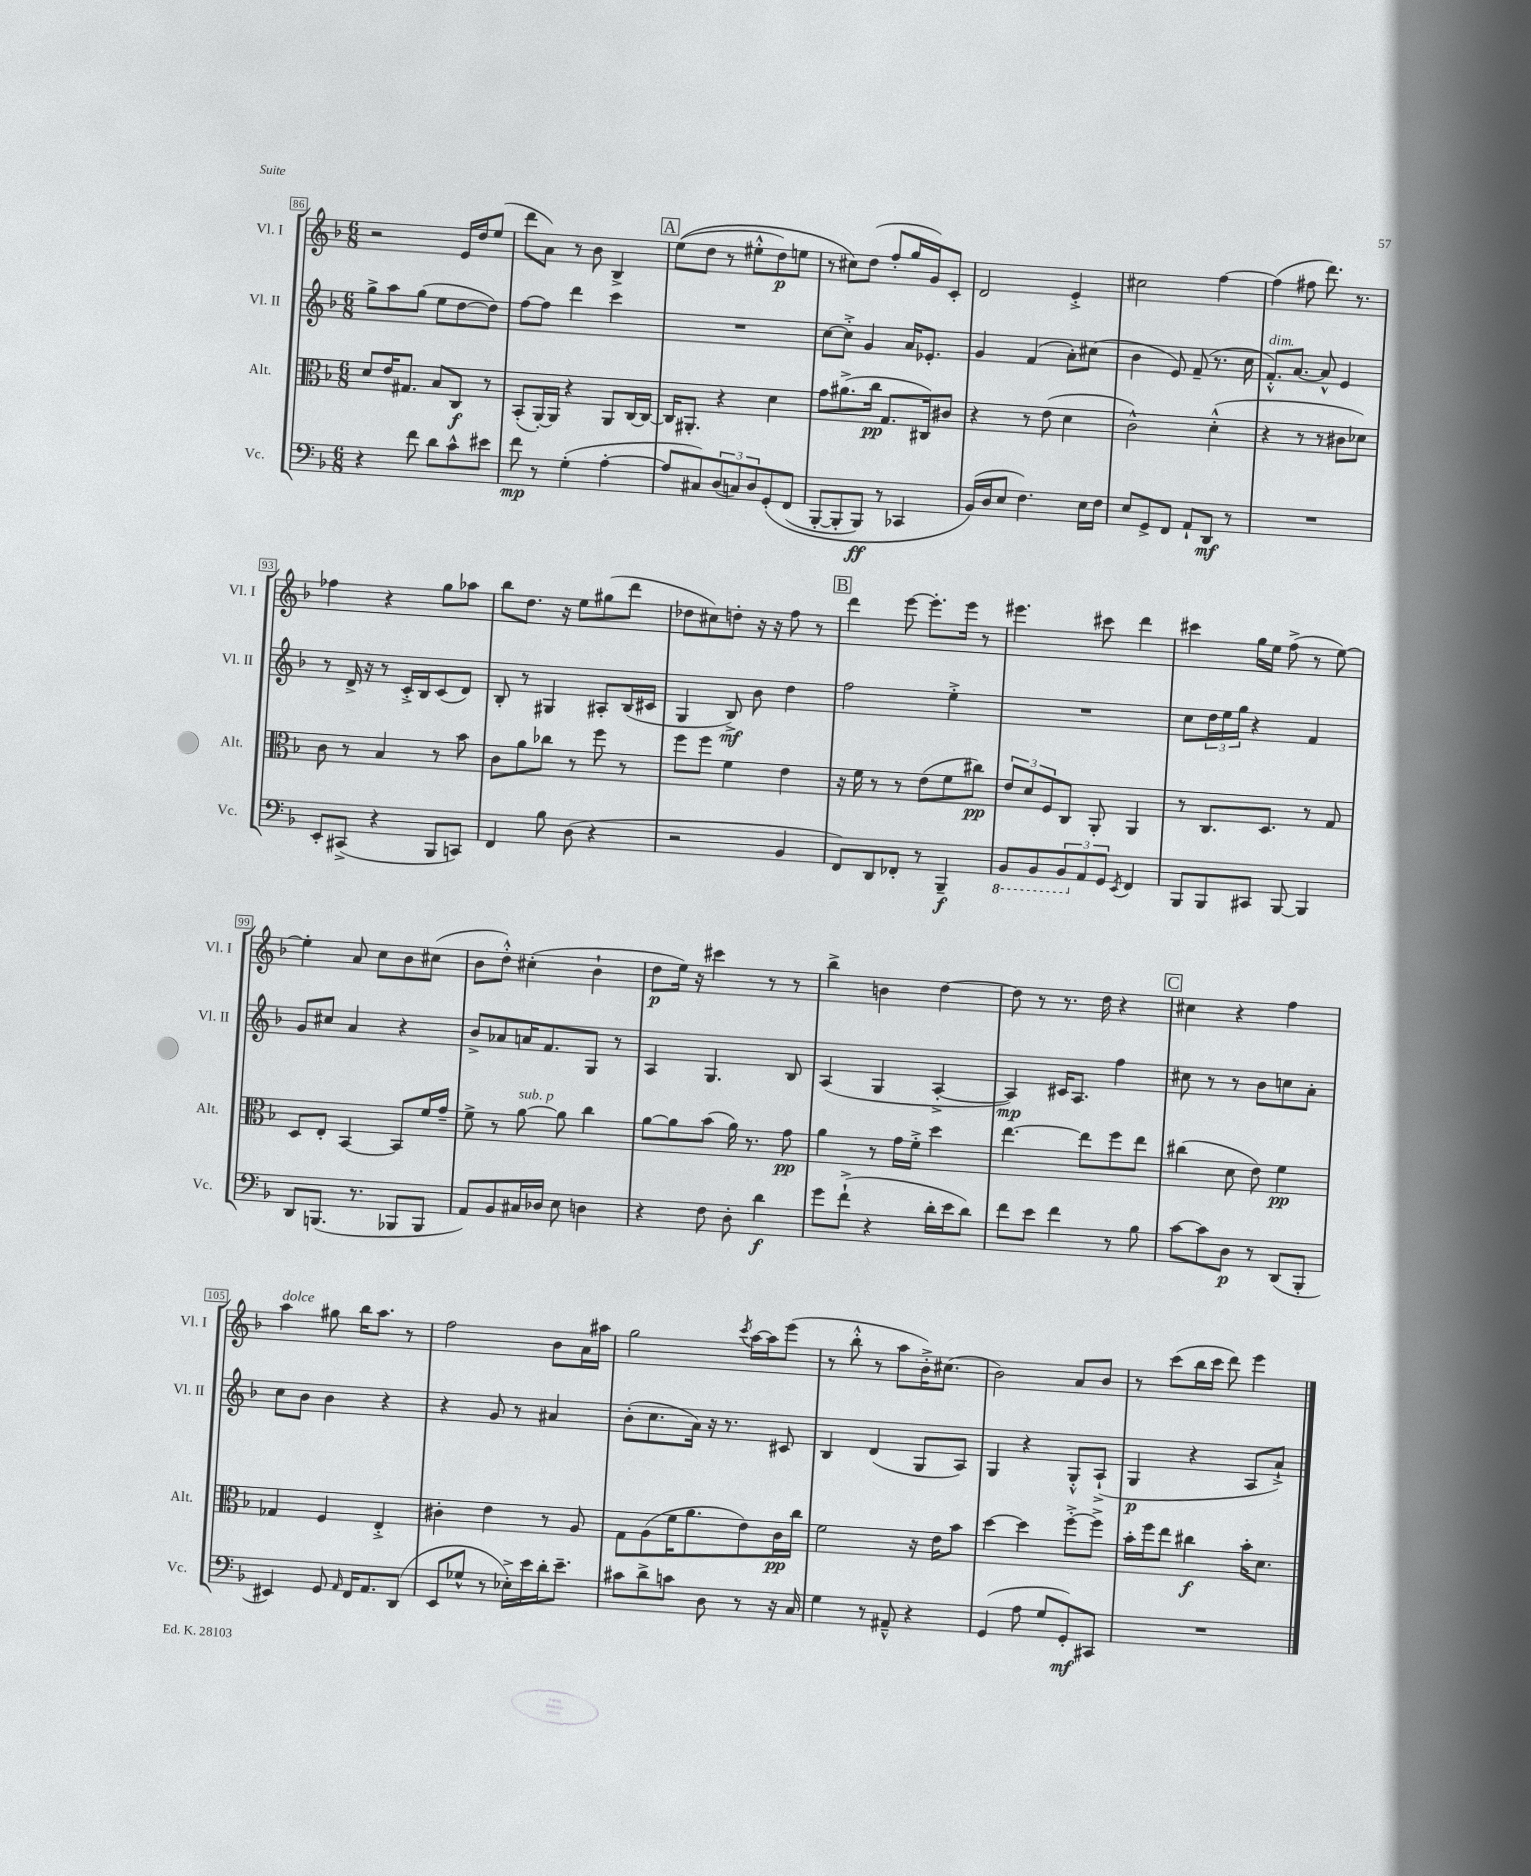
<<
\new StaffGroup <<
\new Staff = "s0" \with { instrumentName = "Vl. I" shortInstrumentName = "Vl. I" } {
    \clef treble \key f \major \numericTimeSignature \time 6/8
    r2 e'16 d''16 e''8( |
    d'''8 a'8) r8 bes'8 bes4-> |
    \mark \markup { \box "A" } e''8(\( d''8 r8 eis''8-.-^ d''8\p) e''8 |
    r8 cis''8\) d''8( f''8-. g''16 g'16) c'8-. |
    d'2 e'4-.-> |
    cis''2 f''4~ |
    f''4( fis''8 d'''8.) r8. |
    fes''4 r4 g''8 aes''8 |
    bes''8 d''8. r16 e''8 gis''8( d'''8 |
    des''8 cis''8) d''8-. r16 r16 f''8 r8 |
    \mark \markup { \box "B" } d'''4 e'''8~ e'''8.-. e'''16 r8 |
    eis'''4. cis'''8 d'''4 |
    cis'''4 g''16 e''16 f''8->( r8 e''8~) |
    e''4-. a'8 c''8 bes'8 cis''8( |
    bes'8 d''8-.-^) cis''4-.( bes'4-! |
    d''8\p e''16) r16 cis'''4 r8 r8 |
    bes''4-> b'4 d''4~ |
    d''8 r8 r8. d''16 r4 |
    \mark \markup { \box "C" } cis''4 r4 f''4 |
    a''4^\markup { \italic "dolce" } gis''8 bes''16 a''8. r8 |
    f''2 bes'8 a'16 ais''16 |
    g''2 \acciaccatura { c'''8 } a''16~ a''16 e'''8( |
    r8 bes''8-.-^ r8 a''8 bes'16-.->) cis''8.( |
    bes'2) a'8 bes'8 |
    r8 c'''8( bes''16 c'''16 d'''8) e'''4 \bar "|." |
}
\new Staff = "s1" \with { instrumentName = "Vl. II" shortInstrumentName = "Vl. II" } {
    \clef treble \key f \major \numericTimeSignature \time 6/8
    g''8-> a''8 g''8( e''8 d''8~ d''8) |
    f''8~ f''8 d'''4 c'''4 |
    \mark \markup { \box "A" } R2. |
    c''8~ c''8-.-> g'4 a'16 ees'8.-. |
    g'4 f'4( a'8-.) cis''8( |
    bes'4 e'8) f'8--( r8. c''16 |
    f'8.-.-^^\markup { \italic "dim." }) a'8.~ a'8-^ e'4 |
    r8 d'16-> r16 r8 c'16-.-> bes16 c'8( d'8) |
    bes8-. r8 gis4 ais8-. bes16( cis'16 |
    g4 bes8->\mf) bes'8 d''4 |
    \mark \markup { \box "B" } f''2 e''4-.-> |
    R2. |
    c''8 \tuplet 3/2 { d''16 e''16 g''16 } r4 f'4 |
    g'8 cis''8 a'4 r4 |
    bes'8-> aes'8 a'16 f'8. g8 r8 |
    a4 g4. bes8 |
    a4( g4 a4~-.-> |
    a4\mp) cis'16 a8. f''4 |
    \mark \markup { \box "C" } cis''8 r8 r8 bes'8 c''8 a'8-. |
    c''8 bes'8 bes'4 r4 |
    r4 g'8 r8 ais'4 |
    bes'8-.( c''8. a'16) r16 r8. cis'8 |
    bes4 d'4( g8 a8) |
    g4 r4 g8-.-^ a8-!->( |
    g4\p r4 a8 a'8-!->) \bar "|." |
}
\new Staff = "s2" \with { instrumentName = "Alt." shortInstrumentName = "Alt." } {
    \clef alto \key f \major \numericTimeSignature \time 6/8
    d'8 e'16 gis8. bes8 c8\f r8 |
    bes,8-.( a,16~-.) a,16 r4 a,8 c16~ c16~ |
    \mark \markup { \box "A" } c16 ais,8.-. r4 d'4 |
    g'8 ais'8.->( c''16\pp g8. cis16) cis'8 |
    r4 r8 e'8( d'4 |
    c'2-^) d'4-.-^( |
    r4 r8 r8 cis'8 des'8) |
    c'8 r8 bes4 r8 bes'8 |
    c'8 a'8 ces''8 r8 f''8 r8 |
    f''8 f''8 f'4 e'4 |
    \mark \markup { \box "B" } r16 f'16 r8 r8 e'8( f'8 cis''8\pp) |
    \tuplet 3/2 { e'8 d'8 f8 } c8 a,8-. a,4 |
    r8 c8. d8. r8 g8 |
    d8 e8-. bes,4~ bes,8 f'16 g'16-- |
    f'8-> r8 a'8~^\markup { \italic "sub. p" } a'8 c''4 |
    a'8~ a'8 bes'8( a'16) r8. g'8\pp |
    a'4 r8 g'16 f'16-.-> d''4 |
    e''4.~ e''8 f''8 e''8 |
    \mark \markup { \box "C" } cis''4( d'8 e'8) f'4\pp |
    ges4 f4 e4-.-> |
    cis'4-. e'4 r8 a8 |
    g8 a8( f'16 a'8. e'8) c'16\pp c''16 |
    f'2 r16 e'16 bes'8 |
    d''4~ d''4 f''8~-.-> f''8-> |
    bes'16-. f''16 e''8 cis''4\f bes'16-. d'8. \bar "|." |
}
\new Staff = "s3" \with { instrumentName = "Vc." shortInstrumentName = "Vc." } {
    \clef bass \key f \major \numericTimeSignature \time 6/8
    r4 f'8 d'8 c'8-^ eis'8 |
    f'8\mp r8 g4-.( a4~-. |
    \mark \markup { \box "A" } a8 cis8) \tuplet 3/2 { d8( c8) d8 } g,8-.\( f,8( |
    bes,,8~-. bes,,8-. bes,,8\ff) r8 ces,4 |
    bes,16(\) d16 e8 f4.) e16 f16 |
    e8 g,8-> f,8 a,8-! d,8\mf r8 |
    R2. |
    e,8-. cis,8->( r4 bes,,8 c,8) |
    f,4 bes8 d8( r4 |
    r2 bes,4 |
    \mark \markup { \box "B" } f,8) d,8 fes,8-. r8 bes,,4--\f |
    \ottava #-1 bes,,8 bes,,8 \tuplet 3/2 { bes,,8 \ottava #0 a,8 g,8 } \acciaccatura { e,8 } f,4 |
    bes,,8 bes,,8 cis,8 bes,,8~ bes,,4 |
    d,8 b,,8.( r8. bes,,8 bes,,8 |
    a,8) bes,8 cis16 des16 e8 d4 |
    r4 f8 d8-. d'4\f |
    g'8 f'8-!->( r4 d'16-. e'16 d'8) |
    f'8 e'8 f'4 r8 bes8 |
    \mark \markup { \box "C" } c'8~ c'8 d8\p r8 d,8( bes,,8-. |
    eis,4) g,8 \grace { a,16 } f,16 a,8. d,8( |
    e,8 ges8-^ r8 ees16-.->) e'16 d'16-. e'8.-- |
    cis'8 d'8-> c'8 d8 r8 r16 c16 |
    g4 r8 ais,8---^ r4 |
    g,4( a8 g8 g,8-.\mf) cis,8 |
    R2. \bar "|." |
}
>>
>>
\layout { \context { \Score currentBarNumber = #86 \override BarNumber.stencil = #(make-stencil-boxer 0.1 0.3 ly:text-interface::print) } }
